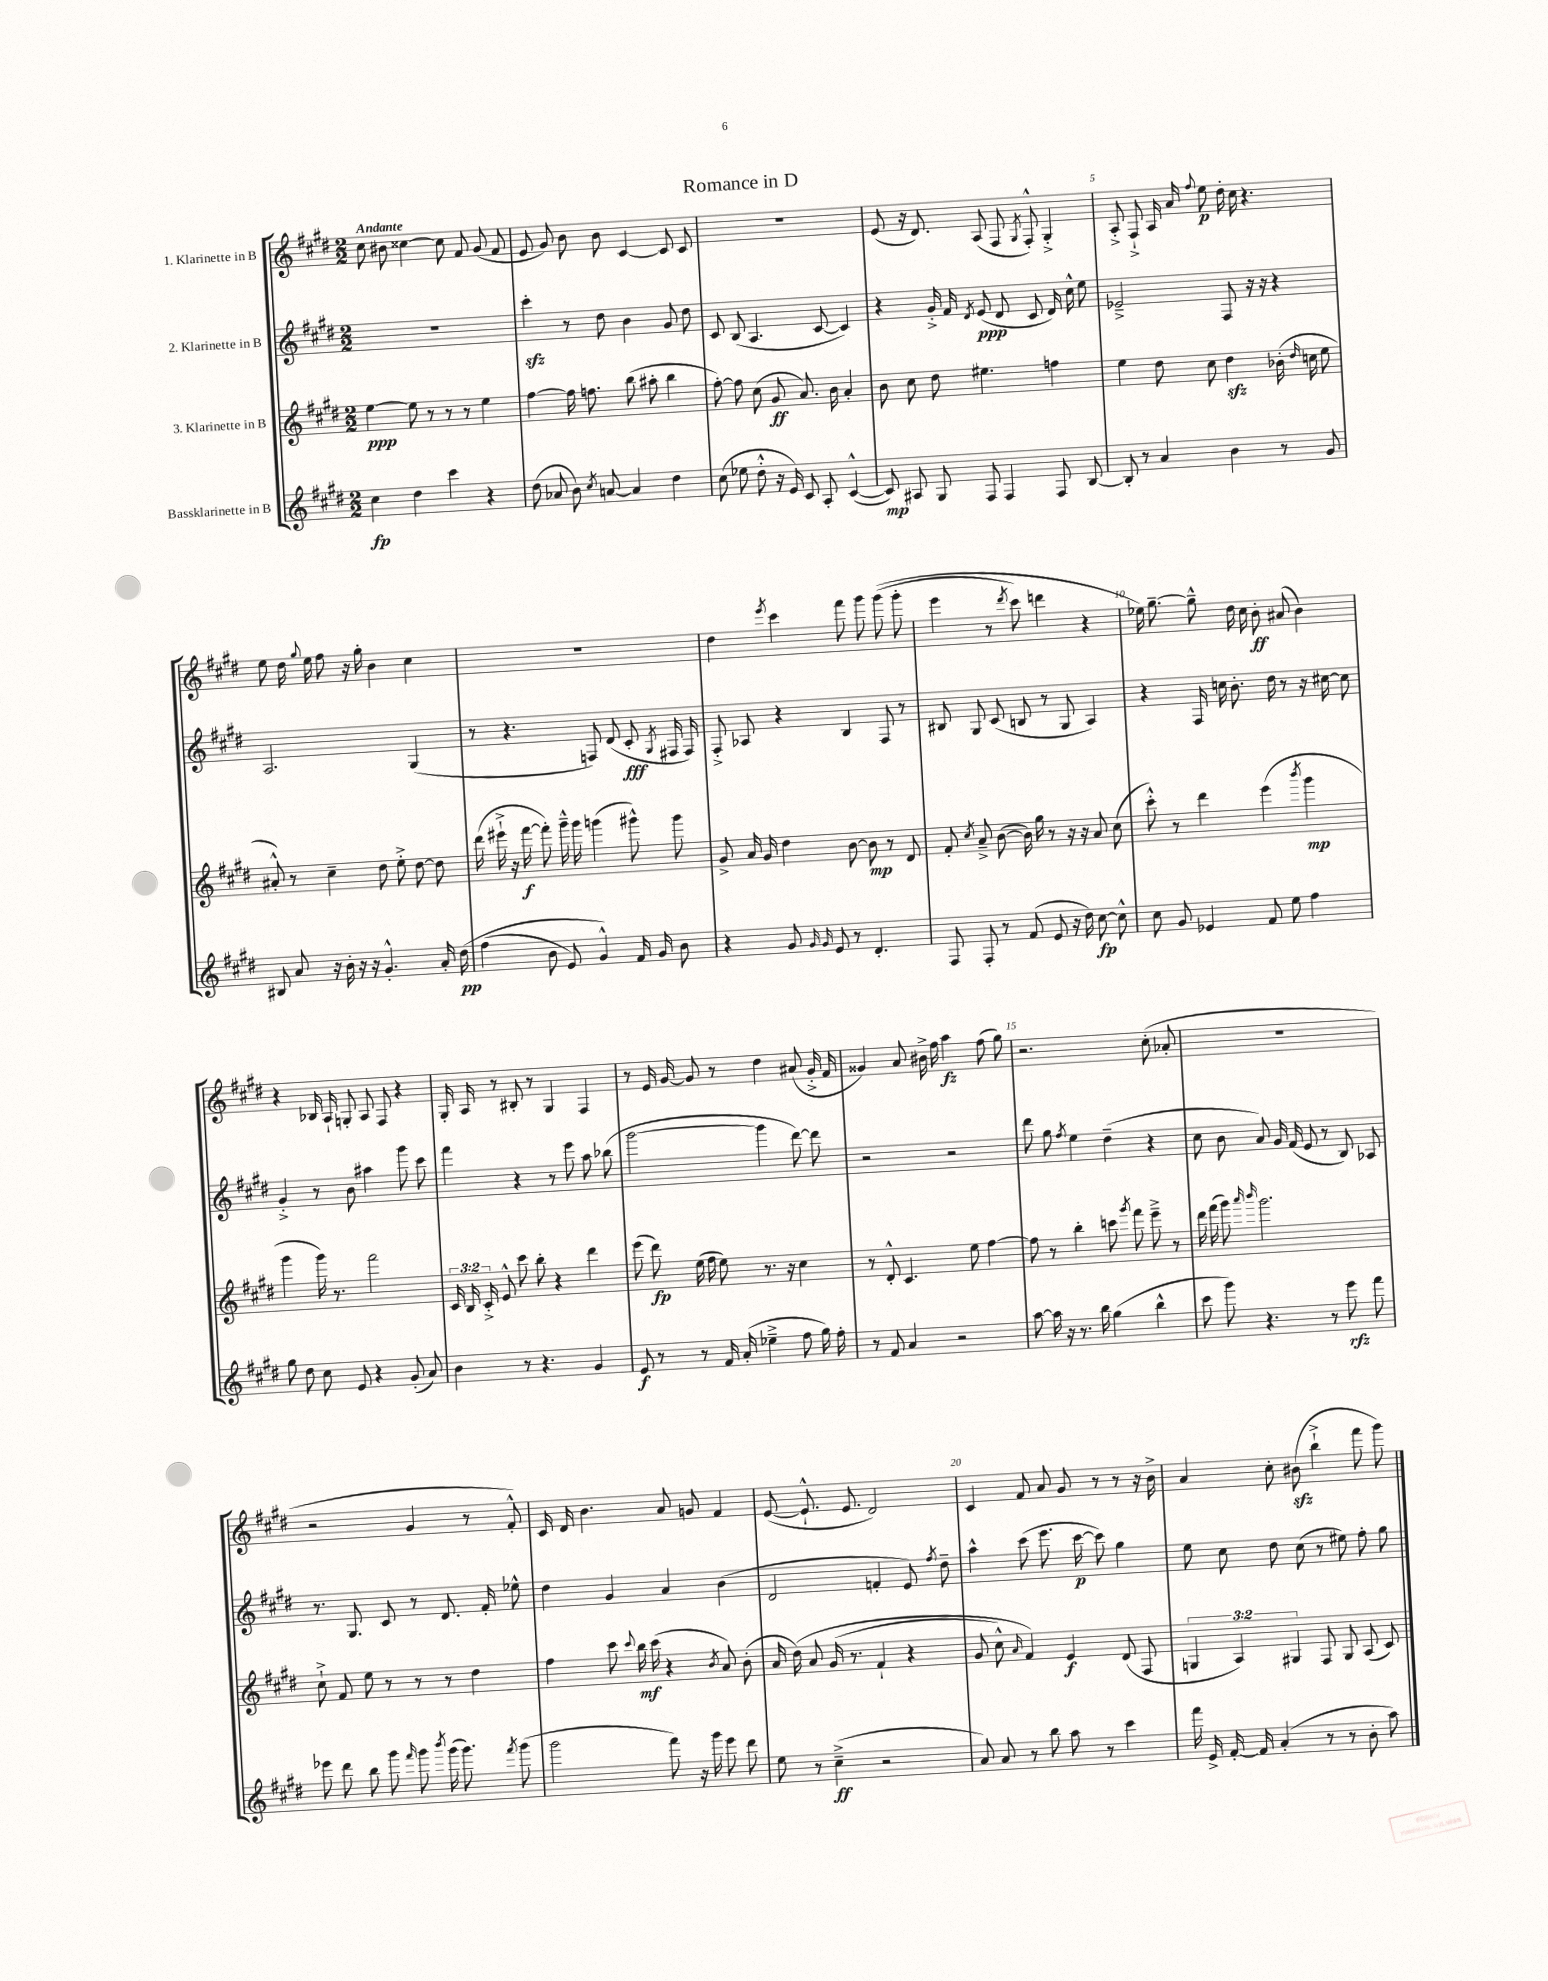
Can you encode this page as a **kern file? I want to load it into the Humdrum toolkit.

**kern	**dynam	**kern	**dynam	**kern	**dynam	**kern	**dynam
*part4	*part4	*part3	*part3	*part2	*part2	*part1	*part1
*staff4	*staff4	*staff3	*staff3	*staff2	*staff2	*staff1	*staff1
*I"Bassklarinette in B	*	*I"3. Klarinette in B	*	*I"2. Klarinette in B	*	*I"1. Klarinette in B	*
*clefG2	*	*clefG2	*	*clefG2	*	*clefG2	*
*k[f#c#g#d#]	*	*k[f#c#g#d#]	*	*k[f#c#g#d#]	*	*k[f#c#g#d#]	*
*M2/2	*	*M2/2	*	*M2/2	*	*M2/2	*
=1	=1	=1	=1	=1	=1	=1	=1
!	!	!	!	!	!	!LO:TX:a:B:t=Andante	!
4cc#\	fp	[4ee\	ppp	1r	.	8cc#\	.
.	.	.	.	.	.	8b#X\	.
4dd#\	.	8ee\]	.	.	.	[4cc##X\	.
.	.	8r	.	.	.	.	.
4ccc#\	.	8r	.	.	.	8cc##\]	.
.	.	8r	.	.	.	8f#/	.
4r	.	4ee\	.	.	.	(8g#/	.
.	.	.	.	.	.	8f#/	.
=2	=2	=2	=2	=2	=2	=2	=2
(8dd#\	.	[4ff#\	.	4ccc#zz'\	.	8e/	.
8a-X/	.	.	.	.	.	8g#/)	.
8b\)	.	16ff#\]	.	8r	.	8b\	.
.	.	8.ffn\	.	.	.	.	.
8qcc#/	.	.	.	.	.	.	.
[8an/	.	.	.	8dd#\	.	8b\	.
4a/]	.	(8bb\	.	4b\	.	[4c#/	.
.	.	8aa#X'\	.	.	.	.	.
4dd#\	.	4bb\	.	8g#/	.	8c#/]	.
.	.	.	.	8dd#\	.	8c#/	.
=3	=3	=3	=3	=3	=3	=3	=3
(8cc#\	.	[8ff#'\)	.	8c#/	.	1r	.
8ee-X\	.	8ff#\]	.	(8B/	.	.	.
8dd#'^^\	.	(8cc#\	.	4.A/	.	.	.
16r	.	8g#/	ff	.	.	.	.
16e/)	.	.	.	.	.	.	.
8c#/	.	8.a/)	.	.	.	.	.
8A'/	.	.	.	[8c#/	.	.	.
.	.	16b\	.	.	.	.	.
([4c#^^/	.	4a'/	.	4c#/])	.	.	.
=4	=4	=4	=4	=4	=4	=4	=4
8c#/])	mp	8b\	.	4r	.	(8e/	.
8A#X/	.	8cc#\	.	.	.	16r	.
.	.	.	.	.	.	8.d#/)	.
8G#/	.	8dd#\	.	16g#'^/	.	.	.
.	.	.	.	16f#/	.	.	.
.	.	.	.	8qd#/	.	.	.
8F#/	.	4.ee#X\	.	(8e/	ppp	(8A/	.
4F#/	.	.	.	8d#/	.	8F#/	.
.	.	.	.	.	.	8qG#/	.
.	.	.	.	8c#/	.	8F#'^^/)	.
8F#/	.	4ffn\	.	16d#/)	.	4G#'^/	.
.	.	.	.	16cc#^^\	.	.	.
[8B/	.	.	.	8ee\	.	.	.
=5	=5	=5	=5	=5	=5	=5	=5
8B'/]	.	4ee\	.	2e-X~^/	.	8A'^/	.
8r	.	.	.	.	.	8F#`^/	.
4a/	.	8dd#\	.	.	.	16A/	.
.	.	.	.	.	.	16a/	.
.	.	.	.	.	.	8qqff#/	.
.	.	8cc#\	.	.	.	8ee\	p
4b\	.	4dd#zz\	.	8F#/	.	16dd#'\	.
.	.	.	.	.	.	16cc#\	.
.	.	.	.	16r	.	4.r	.
.	.	.	.	16r	.	.	.
8r	.	(16b-X'\	.	4r	.	.	.
.	.	16qqdd#/	.	.	.	.	.
.	.	16ccn\	.	.	.	.	.
8g#/	.	8ee\	.	.	.	.	.
!!LO:LB:g=z
=6	=6	=6	=6	=6	=6	=6	=6
8B#X/	.	8a#X'^^/)	.	2.A/	.	8ee\	.
8a/	.	8r	.	.	.	16dd#\	.
.	.	.	.	.	.	8qqgg#/	.
.	.	.	.	.	.	16ee\	.
16r	.	4cc#~\	.	.	.	8ff#\	.
16b'\	.	.	.	.	.	.	.
16r	.	.	.	.	.	16r	.
16r	.	.	.	.	.	16gg#'\	.
4.g#'^^/	.	8dd#\	.	.	.	4b\	.
.	.	8ee'^\	.	.	.	.	.
.	.	[8dd#\	.	(4G#/	.	4cc#\	.
16a'/	.	8dd#\]	.	.	.	.	.
(16dd#\	pp	.	.	.	.	.	.
=7	=7	=7	=7	=7	=7	=7	=7
(4ff#\	.	(16ddd#\	.	8r	.	1r	.
.	.	16eee#X`^\	.	.	.	.	.
.	.	16r	.	4.r	.	.	.
.	.	[16fff#\	f	.	.	.	.
8b\	.	8fff#'\])	.	.	.	.	.
8e/)	.	16ggg#~^^\	.	.	.	.	.
.	.	16ggg#\	.	.	.	.	.
4g#^^/)	.	(4gggn\	.	8Fn/)	.	.	.
.	.	.	.	(8d#/	.	.	.
16f#/	.	8ggg#X^^\)	.	8c#'/	fff	.	.
16g#/	.	.	.	.	.	.	.
.	.	.	.	8qG#/	.	.	.
8b\	.	8ggg#\	.	16F#X/	.	.	.
.	.	.	.	16F#/)	.	.	.
=8	=8	=8	=8	=8	=8	=8	=8
4r	.	8g#^/	.	8F#'^/	.	4dd#\	.
.	.	16a/	.	8A-X/	.	.	.
.	.	16g#/	.	.	.	.	.
.	.	.	.	.	.	8qeee/	.
8g#/	.	4dd#\	.	4r	.	4ccc#\	.
16qqg#/	.	.	.	.	.	.	.
16qqg#/	.	.	.	.	.	.	.
8e/	.	.	.	.	.	.	.
8r	.	[8b\	.	4B/	.	8fff#\	.
4.d#'/	.	8b\]	mp	.	.	8ggg#\	.
.	.	8r	.	8F#/	.	((8ggg#\	.
.	.	8d#/	.	8r	.	8ggg#'\	.
=9	=9	=9	=9	=9	=9	=9	=9
8F#/	.	8f#'/	.	8B#X/	.	4eee\	.
.	.	8qcc#/	.	.	.	.	.
8F#'/	.	8a~^/	.	8G#/	.	.	.
8r	.	([8b\	.	(8c#/	.	8r	.
.	.	.	.	.	.	8qddd#/	.
(8f#/	.	16b\])	.	8Bn/	.	8ccc#\)	.
.	.	16gg#\	.	.	.	.	.
8e/	.	8r	.	8r	.	4dddn\	.
16r	.	16r	.	8G#/	.	.	.
16dd#\)	.	16r	.	.	.	.	.
[8cc#\	fp	8a/	.	4A/)	.	4r	.
8cc#^^\]	.	(8cc#\	.	.	.	.	.
=10	=10	=10	=10	=10	=10	=10	=10
8cc#\	.	8ccc#'^^\)	.	4r	.	16ee-X\)	.
.	.	.	.	.	.	[8.gg#~\	.
8g#/	.	8r	.	.	.	.	.
4e-X/	.	4ddd#\	.	16F#/	.	8gg#~^^\]	.
.	.	.	.	16ccn\	.	.	.
.	.	.	.	8.b'\	.	16dd#\	.
.	.	.	.	.	.	16cc#\	.
8f#/	.	(4eee\	.	.	.	8b'\	ff
.	.	.	.	16dd#\	.	.	.
8ee\	.	.	.	8r	.	(8a#X/	.
.	.	8qbbb/	.	.	.	.	.
4ff#\	.	4ggg#\	mp	16r	.	4b\)	.
.	.	.	.	[16cc#X\	.	.	.
.	.	.	.	8cc#\]	.	.	.
!!LO:LB:g=z
=11	=11	=11	=11	=11	=11	=11	=11
8gg#\	.	4ggg#\	.	4g#'^/	.	4r	.
8dd#\	.	.	.	.	.	.	.
8cc#\	.	16ggg#\)	.	8r	.	16B-X/	.
.	.	8.r	.	.	.	16A`/	.
8e/	.	.	.	8b\	.	8Gn'/	.
4r	.	2fff#\	.	4aa#X\	.	8A/	.
.	.	.	.	.	.	8F#/	.
(8g#'/	.	.	.	8ggg#\	.	4r	.
8a/)	.	.	.	8ccc#\	.	.	.
=12	=12	=12	=12	=12	=12	=12	=12
4b\	.	24c#/	.	4fff#\	.	16G#'/	.
.	.	24B/	.	.	.	.	.
.	.	.	.	.	.	16A/	.
.	.	24c#'^/	.	.	.	.	.
.	.	8e^^/	.	.	.	8r	.
8r	.	8ccc#\	.	4r	.	8B#X'/	.
4.r	.	8bb'\	.	.	.	8r	.
.	.	4r	.	8r	.	4G#/	.
.	.	.	.	8eee\	.	.	.
4g#/	.	4ddd#\	.	8aa\	.	4F#/	.
.	.	.	.	(8bb-X\	.	.	.
=13	=13	=13	=13	=13	=13	=13	=13
8e/	f	(8eee\	.	[2ggg#\	.	8r	.
8r	.	8ddd#\)	fp	.	.	16e/	.
.	.	.	.	.	.	[16g#/	.
8r	.	(16ee\	.	.	.	8g#/]	.
.	.	16ff#\	.	.	.	.	.
16f#/	.	8ee\)	.	.	.	8r	.
(16a'/	.	.	.	.	.	.	.
4ee-X~^\	.	8.r	.	4ggg#\]	.	4dd#\	.
.	.	16r	.	.	.	.	.
8ff#\	.	4cc#\	.	[8ddd#\)	.	(8a#X/	.
16gg#\)	.	.	.	8ddd#\]	.	16g#'^/	.
16ff#'\	.	.	.	.	.	16f#/	.
=14	=14	=14	=14	=14	=14	=14	=14
8r	.	8r	.	2r	.	4g##X/)	.
8f#/	.	8d#'^^/	.	.	.	.	.
4a/	.	4.c#/	.	.	.	8a/	.
.	.	.	.	.	.	16b#X^\	.
.	.	.	.	.	.	16ff#\	.
2r	.	.	.	2r	.	4aa\	fz
.	.	8ee\	.	.	.	.	.
.	.	[4ff#\	.	.	.	(8ff#\	.
.	.	.	.	.	.	8gg#\)	.
=15	=15	=15	=15	=15	=15	=15	=15
[8aa\	.	8ff#\]	.	8ddd#\	.	2.r	.
16aa\]	.	8r	.	8gg#\	.	.	.
16r	.	.	.	.	.	.	.
.	.	.	.	8qff#/	.	.	.
8.r	.	4bb'\	.	4ee\	.	.	.
16bb\	.	.	.	.	.	.	.
(4gg#\	.	8cccn\	.	(4dd#~\	.	.	.
.	.	8qggg#/	.	.	.	.	.
.	.	8fff#\	.	.	.	.	.
4bb^^\	.	8eee~^\	.	4r	.	(8cc#'\	.
.	.	8r	.	.	.	8a-X'/	.
=16	=16	=16	=16	=16	=16	=16	=16
8ccc#\	.	16ddd#\	.	8cc#\	.	1r	.
.	.	(16fff#\	.	.	.	.	.
8ggg#\)	.	8ggg#\)	.	8b\	.	.	.
.	.	16qqaaa/	.	.	.	.	.
.	.	16qqbbb/	.	.	.	.	.
4.r	.	2.ggg#\	.	8a/)	.	.	.
.	.	.	.	16g#/	.	.	.
.	.	.	.	(16f#/	.	.	.
.	.	.	.	8e/	.	.	.
8r	.	.	.	8r	.	.	.
8eee\	rfz	.	.	8B/)	.	.	.
8fff#\	.	.	.	8A-X/	.	.	.
!!LO:LB:g=z
=17	=17	=17	=17	=17	=17	=17	=17
8eee-X\	.	8cc#`^\	.	8.r	.	2r	.
8ddd#\	.	8f#/	.	.	.	.	.
.	.	.	.	8.G#/	.	.	.
8bb\	.	8ee\	.	.	.	.	.
8ggg#\	.	8r	.	8c#/	.	.	.
16qqfff#/	.	.	.	.	.	.	.
8ggg#\	.	8r	.	8r	.	4g#/	.
8qbbb/	.	.	.	.	.	.	.
(16ggg#\	.	8r	.	8.d#/	.	.	.
8.ggg#\)	.	.	.	.	.	.	.
.	.	4dd#\	.	.	.	8r	.
.	.	.	.	16f#'/	.	.	.
8qfff#/	.	.	.	.	.	.	.
(8ggg#\	.	.	.	8ee-X^^\	.	8f#'^^/)	.
=18	=18	=18	=18	=18	=18	=18	=18
2ggg#\	.	4ff#\	.	4dd#\	.	16c#/	.
.	.	.	.	.	.	16d#/	.
.	.	.	.	.	.	4.b\	.
.	.	8ccc#\	.	4g#/	.	.	.
.	.	8qqccc#/	.	.	.	.	.
.	.	16bb\	mf	.	.	.	.
.	.	(16ccc#\	.	.	.	.	.
8fff#\)	.	4r	.	4a/	.	8a/	.
16r	.	.	.	.	.	8gn/	.
16ggg#\	.	.	.	.	.	.	.
.	.	8qb/	.	.	.	.	.
8eee\	.	8a/)	.	(4b\	.	4f#/	.
8ddd#\	.	(8b'\	.	.	.	.	.
=19	=19	=19	=19	=19	=19	=19	=19
8ee\	.	16a/	.	2d#/	.	([8e/	.
.	.	(16dd#\)	.	.	.	.	.
8r	.	8a/	.	.	.	8.e`^^/]	.
(4cc#~^\	ff	(16g#/	.	.	.	.	.
.	.	8.r	.	.	.	8.e/	.
2r	.	4f#`/	.	4fn'/	.	2d#/)	.
.	.	4r	.	8e/)	.	.	.
.	.	.	.	8qff#/	.	.	.
.	.	.	.	8dd#~\	.	.	.
=20	=20	=20	=20	=20	=20	=20	=20
8a/)	.	8g#/	.	4aa^^\	.	4c#/	.
8a/	.	8cc#^^\)	.	.	.	.	.
.	.	16qqa/	.	.	.	.	.
8r	.	4f#/)	.	(8ccc#\	.	8f#/	.
8bb\	.	.	.	8.eee\	.	8a/	.
8aa\	.	4e/	f	.	.	8g#/	.
.	.	.	.	[16ccc#\	p	.	.
8r	.	.	.	8ccc#\])	.	8r	.
4ccc#\	.	(8d#/	.	4gg#\	.	8r	.
.	.	8F#/	.	.	.	16r	.
.	.	.	.	.	.	16b^\	.
=21	=21	=21	=21	=21	=21	=21	=21
16fff#\	.	6Gn/	.	8ee\	.	4a/	.
16e^/	.	.	.	.	.	.	.
[16f#'/	.	.	.	8cc#\	.	.	.
.	.	6A/)	.	.	.	.	.
16f#/]	.	.	.	.	.	.	.
(4a'/	.	.	.	8dd#\	.	8cc#'\	.
.	.	6G#X/	.	.	.	.	.
.	.	.	.	(8cc#\	.	(8b#Xzz\	.
8r	.	8F#/	.	8r	.	4bb`^\	.
8r	.	8G#/	.	8ee#X\)	.	.	.
8b'\	.	(8A/	.	8ff#'\	.	8fff#\	.
8aa\)	.	8c#/)	.	8gg#\	.	8ggg#\)	.
==	==	==	==	==	==	==	==
*-	*-	*-	*-	*-	*-	*-	*-
